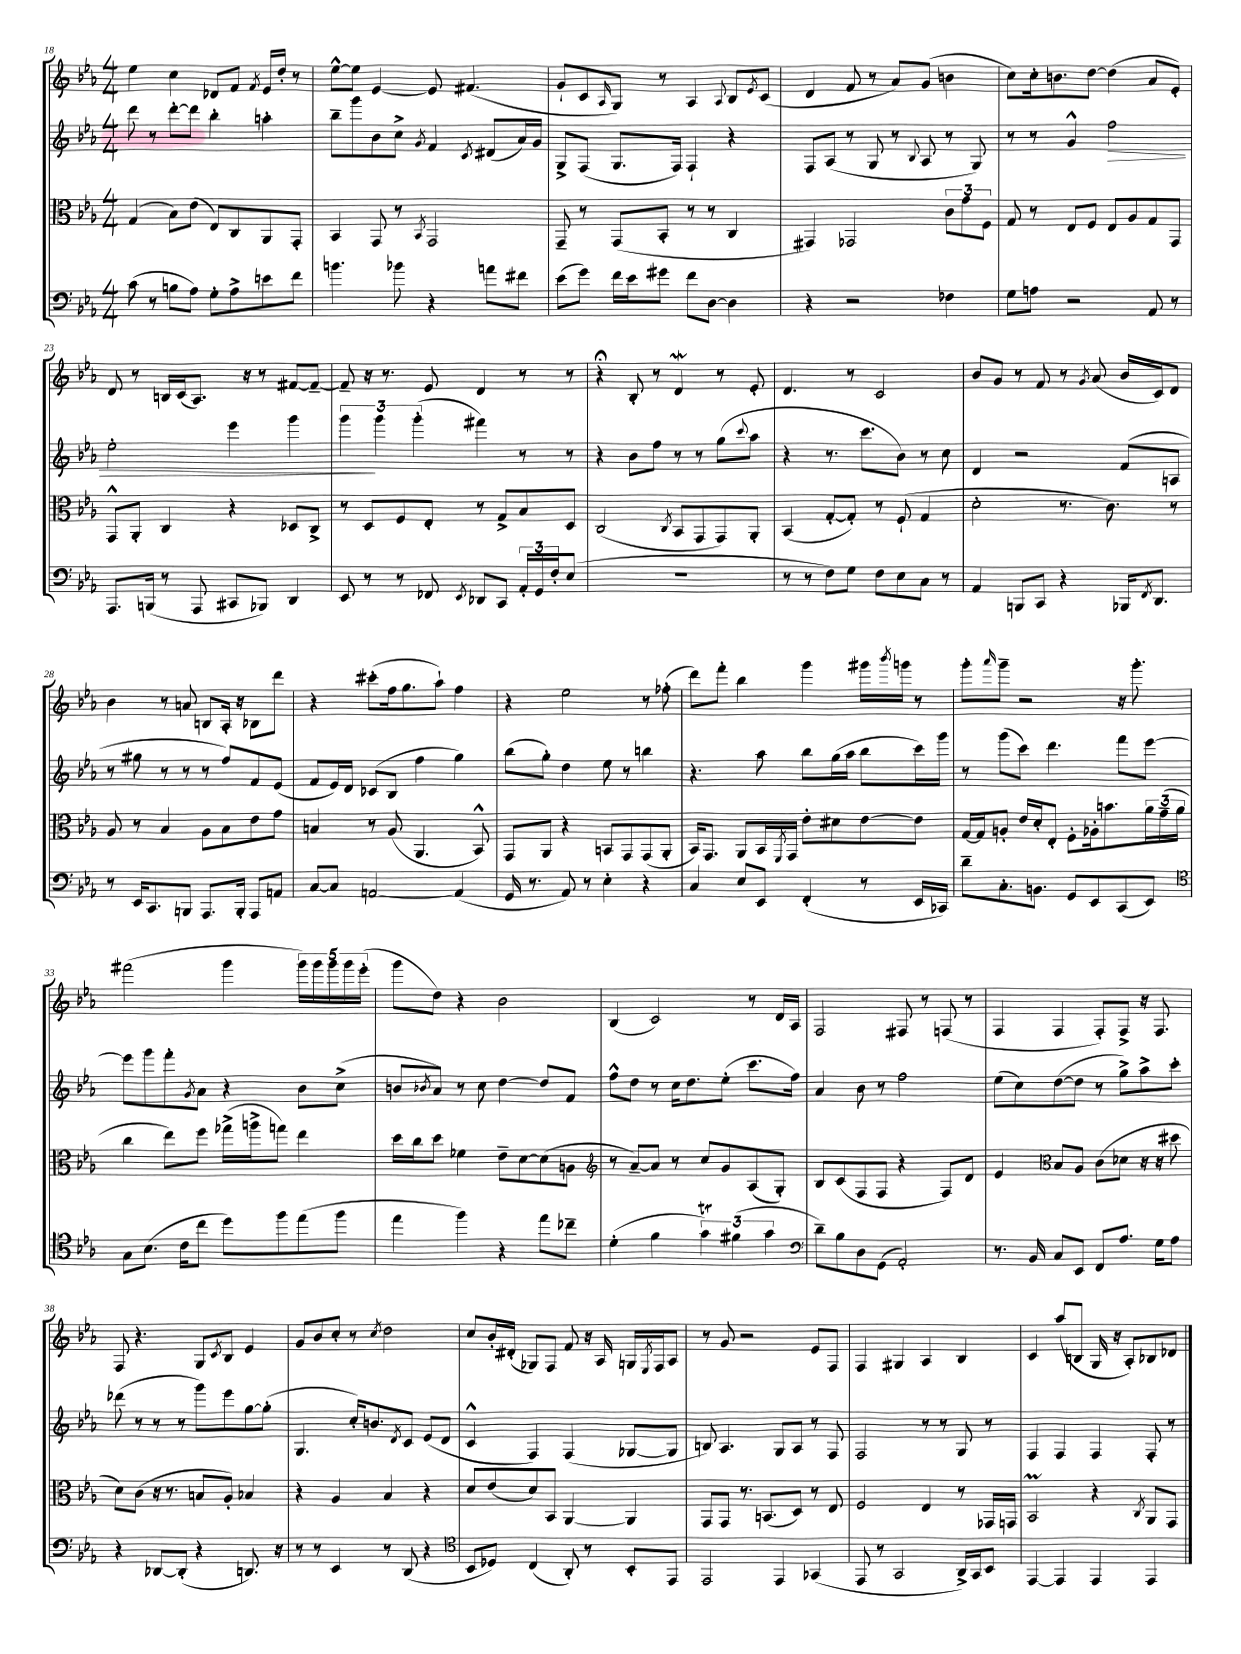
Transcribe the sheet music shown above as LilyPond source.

<<
\new StaffGroup <<
\new Staff = "s0" {
    \clef treble \key ees \major \numericTimeSignature \time 4/4
    ees''4 c''4 des'8 f'8 \acciaccatura { f'8 } ees'16 d''16-. r8 |
    ees''8~-^ ees''8 ees'4~ ees'8 fis'4.( |
    g'8-! c'8 \grace { aes16 } g8) r8 aes4 \appoggiatura { aes8 } bes8 \acciaccatura { ees'8 } c'8( |
    d'4 f'8 r8 aes'8) g'8( b'4 |
    c''8) c''16-. b'8. d''8~ d''4( aes'8 ees'8-.) |
    d'8 r8 b16 c'16( aes8.) r16 r8 fis'8~ fis'8~-- |
    fis'8-- r16 r8. ees'8 d'4 r8 r8 |
    r4\fermata bes8-. r8 d'4\mordent r8 ees'8-. |
    d'4. r8 c'2 |
    bes'8 g'8 r8 f'8 r8 \acciaccatura { g'8 } aes'8( bes'16 c'16) d'8 |
    bes'4 r8 a'8 b8 aes16-. r16 bes8 d'''8 |
    r4 cis'''8-.( f''16 g''8. aes''8-!) f''4 |
    r4 ees''2 r8 fes''8-.( |
    d'''8) f'''8-. bes''4 g'''4 gis'''16 \acciaccatura { bes'''8 } g'''16 r8 |
    g'''8-. \grace { aes'''16 } g'''8-- r2 r16 g'''8.-. |
    fis'''2( g'''4 \tuplet 5/4 { g'''16) g'''16 g'''16 g'''16 ees'''16-.( } |
    g'''8 d''8) r4 bes'2 |
    bes4( c'2) r8 d'16 aes16 |
    f2 fis8 r8 f8( r8 |
    f4 f4 f8-.) f8-> r16 f8. |
    f8 r4. g8 \acciaccatura { c'8 } bes8 ees'4 |
    g'8 bes'8 c''8-. r8 \acciaccatura { c''8 } d''2 |
    c''8 bes'16-. dis'16-.( ges8) f8 f'8 r16 aes16 g16 \acciaccatura { ees8 } f16 aes8 |
    r8 g'8 r2 ees'8 f8 |
    f4 gis4 aes4 bes4 |
    c'4 aes''8( b8 g16 r16 aes8-.) bes8 des'8 \bar "|." |
}
\new Staff = "s1" {
    \clef treble \key ees \major \numericTimeSignature \time 4/4
    d'''8 r8 d'''8~-. d'''8 bes''4-. a''4-. |
    bes''8-- g'''8 bes'8 c''8-> \acciaccatura { g'8 } f'4 \acciaccatura { c'8 } dis'8( aes'16) g'16 |
    g8-> f8( g8. f16) f4-! r4 |
    f8 aes8( r8 g8 r8 \appoggiatura { bes8 } aes8 r8 g8) |
    r8 r8 g'4-^ f''2\> |
    ees''2-. ees'''4 g'''4 |
    \tuplet 3/2 { g'''4\! g'''4 g'''4-.( } fis'''4) r8 r8 |
    r4 bes'8 f''8 r8 r8 g''8( \appoggiatura { c'''8 } aes''8 |
    r4 r8. c'''8. bes'8) r8 c''8 |
    d'4 r2 f'8( a8 |
    r8 gis''8 r8 r8 r8 f''8) f'8 ees'8( |
    f'8 ees'16) d'16 ces'8( bes8 f''4 g''4) |
    bes''8( g''8-.) d''4 ees''8 r8 b''4 |
    r4. aes''8 bes''8 g''16( aes''16 bes''8 c'''16) g'''16 |
    r8 g'''8( c'''8) d'''4. f'''8 ees'''8~ |
    ees'''8 g'''8 f'''8-. \acciaccatura { g'8 } aes'8 r4 bes'8 c''8->( |
    b'8 \acciaccatura { bes'8 } aes'8) r8 c''8 d''4~ d''8 f'8 |
    f''8-^ d''8 r8 c''16 d''8. ees''8-.( c'''8. f''16) |
    aes'4 bes'8 r8 f''2 |
    ees''8( c''8) d''8~( d''8 r8 g''8->) aes''8-> c'''8-. |
    des'''8( r8 r8 r8 g'''8) ees'''8 g''8~ g''8-.( |
    g4. c''16-.) b'8. \acciaccatura { d'8 } c'8 ees'8( d'8 |
    c'4-^ f4) f4( ges8~ ges8 |
    b8) aes4. g8 aes8 r8 f8 |
    f2 r8 r8 g8 r8 |
    f4 f4 f4 f8-. r8 \bar "|." |
}
\new Staff = "s2" {
    \clef alto \key ees \major \numericTimeSignature \time 4/4
    g4( bes8) ees'8( ees8) c8 aes,8 g,8-. |
    bes,4 g,8 r8 \acciaccatura { bes,8 } g,2 |
    g,8-- r8 g,8( bes,8-. r8 r8 c4 |
    gis,4) ges,2 \tuplet 3/2 { c'8 g'8 f8 } |
    g8 r8 ees8 f8 ees8 aes8 g8 g,8 |
    g,8-^ aes,8-. c4 r4 des8 c8-> |
    r8 d8 f8 ees8-. r8 g8-> bes8 d8 |
    c2( \acciaccatura { c8 } bes,8 g,8 g,8) aes,8-. |
    bes,4( g8~-. g8-.) r8 f8-!( g4 |
    d'2-. r8. c'8.) r8 |
    aes8 r8 bes4 aes8 bes8 ees'8 g'8 |
    b4 r8 aes8( aes,4. bes,8-^) |
    g,8 aes,8 r4 b,8 g,8 g,8( aes,8-. |
    bes,16) g,8. aes,8 bes,16 \acciaccatura { f,8 } g,16 ees'8-. dis'8 ees'8~ ees'8 |
    g16~ g16 a8-. ees'16 d'16-. ees8-. f8-. aes16-. b'8. \tuplet 3/2 { aes'16 g'16--( aes'16 } |
    c''4 ees''8) f''8 ges''16->( a''16-> g''8) ees''4 |
    d''16 c''16 d''8 fes'4 ees'8-- d'8~ d'8( a8 |
    \clef treble r8 aes'8~--) aes'8 r8 c''8 g'8 aes8( g8-.) |
    bes8 c'8( f8 f8 r4 f8) d'8 |
    ees'4 \clef alto bes8 aes8 c'8( des'8 r16 r16 dis''8 |
    d'8) c'8( r16 r8. b8 aes8-.) bes4 |
    r4 aes4 bes4 r4 |
    d'8 ees'8( d'8) bes,8 aes,4~ aes,4 |
    g,8 g,8 r8. b,8.( d8) r8 ees8 |
    f2 ees4 r8 ges,16 g,16 |
    bes,2\prall r4 \acciaccatura { c8 } aes,8 g,8 \bar "|." |
}
\new Staff = "s3" {
    \clef bass \key ees \major \numericTimeSignature \time 4/4
    c'8( r8 b8 aes8) g8-. aes8-> e'8 f'8 |
    b'4. bes'8 r4 a'8 fis'8 |
    ees'8( g'8) f'16 ees'16 gis'8 f'8 d8~ d4 |
    r4 r2 fes4 |
    g8 a8 r2 aes,8 r8 |
    aes,,8. b,,16( r8 aes,,8 cis,8 bes,,8) d,4 |
    ees,8 r8 r8 fes,8 \acciaccatura { ees,8 } des,8 c,8 \tuplet 3/2 { aes,16-. g,16 f16-. } ees8( |
    R1 |
    r8 r8 f8) g8 f8 ees8 c8 r8 |
    aes,4 b,,8 c,8 r4 bes,,16 \acciaccatura { f,8 } d,8. |
    r8 ees,16 c,8. b,,8 aes,,8. b,,16-. aes,,8 a,8 |
    c8~ c8 a,2~ a,4( |
    g,16 r8. aes,8) r8 ees4-. r4 |
    c4 ees8 ees,8 f,4-.( r8 ees,16 ces,16) |
    d'8-- c8.-. b,8. g,8 ees,8 c,8( ees,8) |
    \clef tenor g8 bes8.( c'16 c''8 d''8) f''8 ees''8( f''8 |
    ees''4 f''4) r4 ees''8 ces''8-- |
    d'4-.( f'4 \tuplet 3/2 { g'4\trill) fis'4( g'4 } |
    \clef bass d'8--) bes8 d8 g,8( aes,2-.) |
    r8. bes,16 c8 ees,8 f,8 aes8. g16 aes8 |
    r4 des,8~ des,8-.( r4 d,8.) r16 |
    r8 r8 ees,4 r8 d,8( r4 |
    \clef tenor bes,8 des8) c4( aes,8-.) r8 bes,8-. ees,8 |
    ees,2 ees,4 ges,4( |
    ees,8 r8 g,2 aes,16->) g,16 bes,8 |
    ees,4~ ees,4 ees,4 ees,4 \bar "|." |
}
>>
>>
\layout { \context { \Score currentBarNumber = #18 } }
